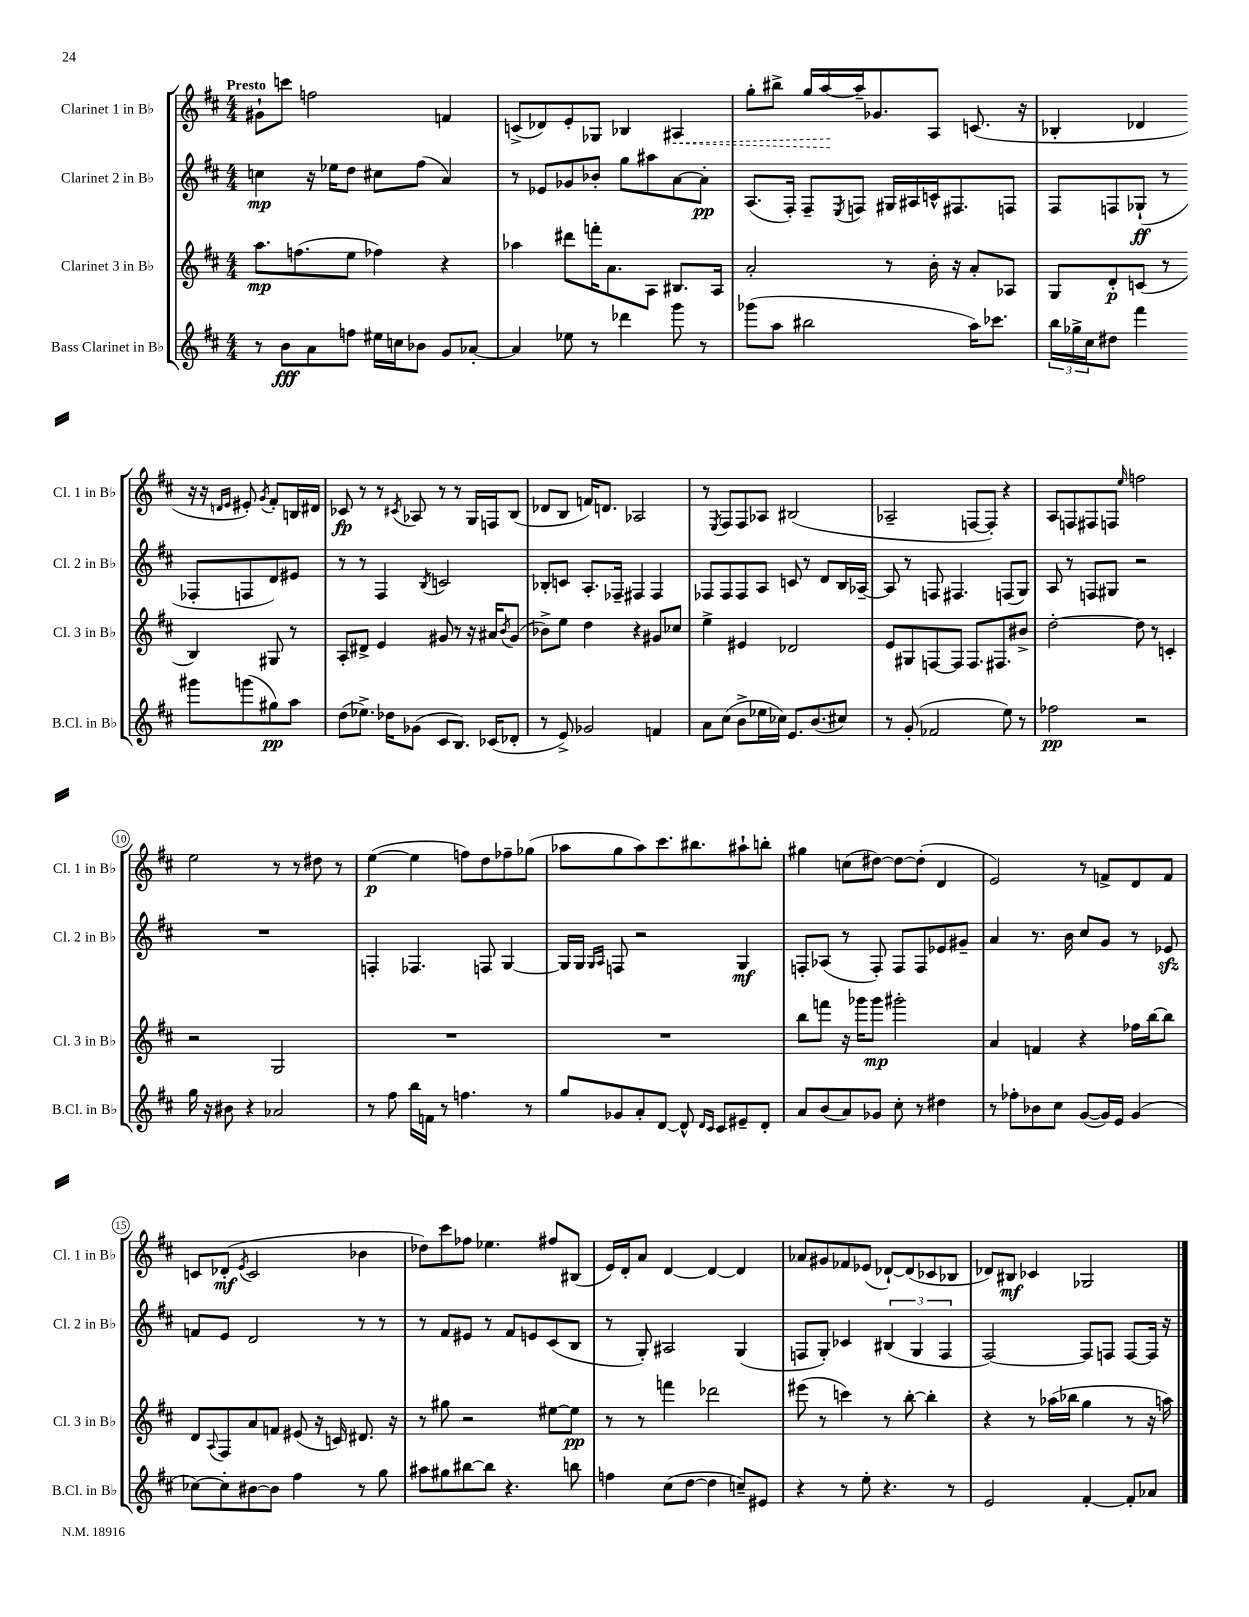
<<
\new StaffGroup <<
\new Staff = "s0" \with { instrumentName = "Clarinet 1 in Bb" shortInstrumentName = "Cl. 1 in Bb" } {
    \clef treble \key d \major \numericTimeSignature \time 4/4 \tempo "Presto"
    gis'8-! c'''8 f''2 f'4 |
    c'8->( des'8) e'8-. ges8 bes4 \once \override Hairpin.style = #'dashed-line ais4\< |
    g''8-. bis''8-> g''16 a''16~\! a''16-- ges'8. a8 c'8.( r16 |
    bes4-. des'4 r16 r16 \grace { d'16 e'16 } eis'8-.) \acciaccatura { g'8 } fis'8-. b16 dis'16 |
    ces'8\fp r8 r8 \acciaccatura { cis'8 } aes8 r8 r8 g16 f16 b8( |
    des'8 b8 f'16) d'8. aes2 |
    r8 \acciaccatura { e8 } fis8 fis8 aes8 bis2( |
    aes2-- f8~ f8-.) r4 |
    a8 f8 fis8 f8 \grace { e''16 } f''2 |
    e''2 r8 r8 dis''8 r8 |
    e''4~\p( e''4 f''8) d''8 fes''8-- ges''8( |
    aes''8 g''8 aes''8) cis'''8. bis''8. ais''8-! b''8-. |
    gis''4 c''8( dis''8~) dis''8~ dis''8-.( d'4 |
    e'2) r8 f'8-> d'8 f'8 |
    c'8 des'8-.\mf( \acciaccatura { e'8 } c'2 bes'4 |
    des''8) cis'''8 fes''8 ees''4. fis''8 bis8( |
    e'16) d'16-. a'8 d'4~ d'4~ d'4 |
    aes'8 gis'8 fes'8 ees'8( des'8~-!) des'8( ces'8 bes8 |
    des'8) bis8\mf ces'4 ges2 \bar "|." |
}
\new Staff = "s1" \with { instrumentName = "Clarinet 2 in Bb" shortInstrumentName = "Cl. 2 in Bb" } {
    \clef treble \key d \major \numericTimeSignature \time 4/4
    c''4\mp r16 ees''16 d''8 cis''8 fis''8( a'4) |
    r8 ees'8 ges'8 bes'8-. g''8 ais''8 a'8~ a'8-.\pp |
    a8.( fis16-.) fis8-- \acciaccatura { e8 } f8 gis16 ais16 c'16-^ fis8. f8 |
    fis8 f8 ges8-!\ff( r8 fes8-. f8 d'8) eis'8 |
    r8 r8 fis4 \acciaccatura { b8 } c'2 |
    bes8-. c'8 a8.-. fes16-- fis4 fis4 |
    fes8 fes8 fes8 a8 c'8 r8 d'8 b16 aes16~-- |
    aes8 r8 f8 fis4. f8( g8) |
    a8 r8 f8 gis8 r2 |
    R1 |
    f4-. fes4. f8 g4~ |
    g16 g16 \grace { g16 a16 } f8 r2 g4\mf |
    f8-. aes8( r8 f8-.) f8 f8 ees'8 gis'8-- |
    a'4 r8. b'16 cis''8 g'8 r8 ees'8\sfz |
    f'8 e'8 d'2 r8 r8 |
    r8 fis'8 eis'8 r8 fis'8 e'8 cis'8( b8 |
    r8 g8-.) ais2 g4( |
    f8 g8-.) ces'4 \tuplet 3/2 { bis4( g4 f4 } |
    fis2~) fis8 f8 f8~ f16 r16 \bar "|." |
}
\new Staff = "s2" \with { instrumentName = "Clarinet 3 in Bb" shortInstrumentName = "Cl. 3 in Bb" } {
    \clef treble \key d \major \numericTimeSignature \time 4/4
    a''8.\mp f''8.( e''8 fes''4) r4 |
    aes''4 dis'''8 f'''16-. a'8. a8 bis8. a16 |
    a'2-. r8 b'16-. r16 a'8-. aes8 |
    g8 d'8-.\p c'8( r8 b4) gis8 r8 |
    a8-. dis'8-> e'4 gis'8 r8 r16 ais'16 \acciaccatura { b'8 } gis'8( |
    bes'8->) e''8 d''4 r4 gis'8 ces''8 |
    e''4-> eis'4 des'2 |
    e'8 gis8 f8~ f8 f8. fis8. bis'8-> |
    d''2~-. d''8 r8 c'4-. |
    r2 g2 |
    R1 |
    R1 |
    b''8 f'''8 r16 ges'''16 ges'''8\mp gis'''2-. |
    a'4 f'4 r4 fes''16 b''16~ b''8 |
    d'8 \appoggiatura { a8 } fis8 a'8 f'8 eis'8( r16 c'16) dis'8. r16 |
    r8 gis''8 r2 eis''8~ eis''8\pp |
    r8 r8 f'''4 des'''2 |
    eis'''8( r8 c'''4) r8 b''8~-. b''4-. |
    r4 r8 aes''16( bes''16 g''4 r8 r16 a''16) \bar "|." |
}
\new Staff = "s3" \with { instrumentName = "Bass Clarinet in Bb" shortInstrumentName = "B.Cl. in Bb" } {
    \clef treble \key d \major \numericTimeSignature \time 4/4
    r8 b'8\fff a'8 f''8 eis''16 c''16 bes'8 g'8 aes'8~-. |
    aes'4 ees''8 r8 des'''4 g'''8 r8 |
    ges'''8( a''8 bis''2 a''16) ces'''8. |
    \tuplet 3/2 { b''16 ges''16-> cis''16 } dis''8 fis'''4 gis'''8 g'''8( gis''8\pp) a''8 |
    d''8( ees''8.->) des''16 ges'8( cis'8 b8.) ces'16( des'8-. |
    r8 e'8->) ges'2 f'4 |
    a'8 cis''8( b'8-> ees''16 ces''16) e'8. b'8.( cis''8) |
    r8 g'8-.( fes'2 e''8) r8 |
    fes''2\pp r2 |
    g''16 r16 bis'8 r4 aes'2 |
    r8 fis''8 b''16 f'16 r8 f''4. r8 |
    g''8 ges'8 a'8-. d'8~ d'8-^ \grace { d'16 cis'16 } cis'8 eis'8-- d'8-. |
    a'8 b'8( a'8) ges'8 cis''8-. r8 dis''4 |
    r8 fes''8-. bes'8 cis''8 g'8~( g'16) e'16 g'4( |
    ces''8~) ces''8-. bis'8~ bis'8 fis''4 r8 g''8 |
    ais''8 gis''8 bis''8~ bis''8 r4. b''8 |
    f''4 cis''8( d''8~ d''4 c''8--) eis'8 |
    r4 r8 e''8-. r4. r8 |
    e'2 fis'4~-. fis'8-. aes'8 \bar "|." |
}
>>
>>
\layout { \context { \Score \override BarNumber.stencil = #(make-stencil-circler 0.1 0.3 ly:text-interface::print) } }
